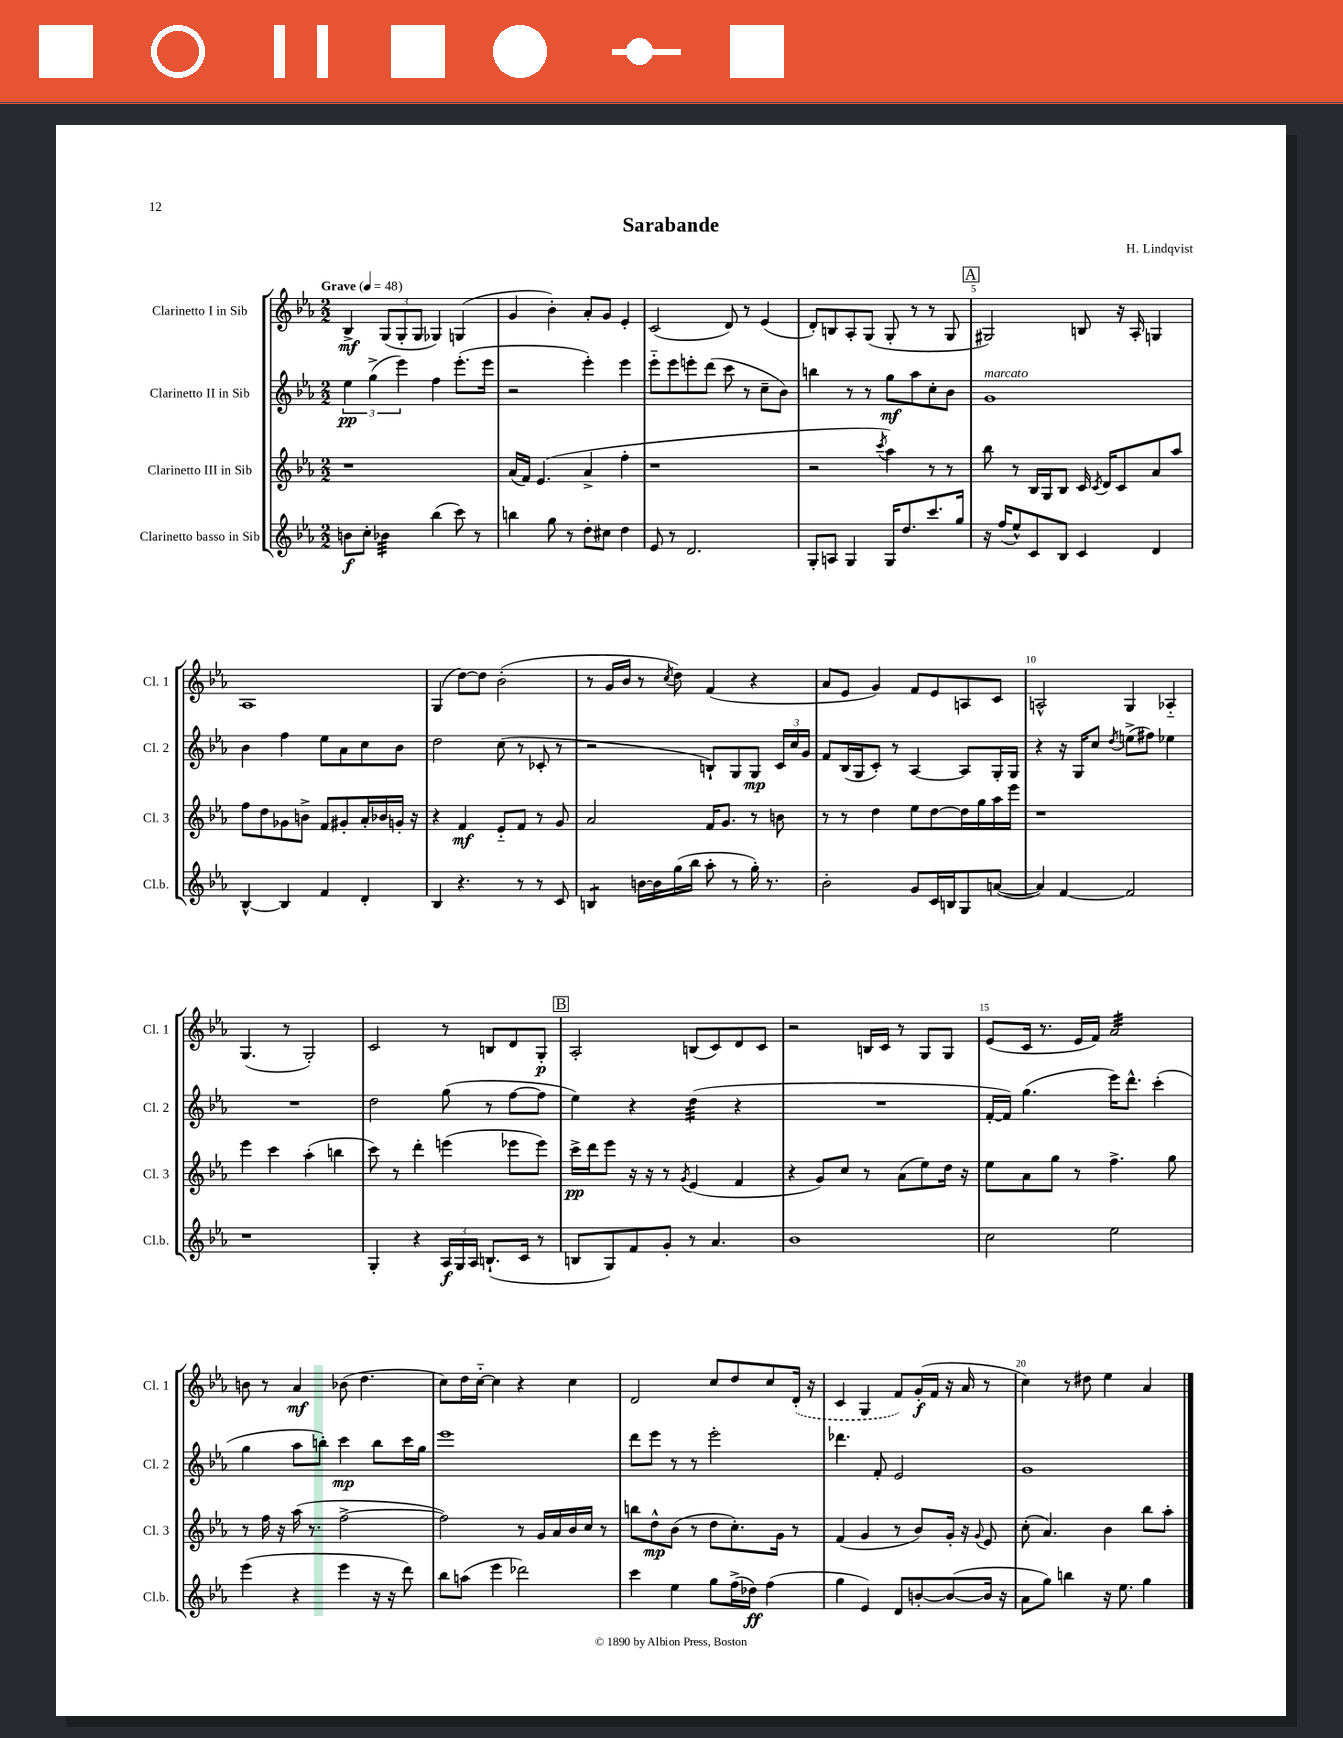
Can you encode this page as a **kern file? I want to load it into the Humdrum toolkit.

**kern	**kern	**kern	**kern
*staff4	*staff3	*staff2	*staff1
*clefG2	*clefG2	*clefG2	*clefG2
*k[b-e-a-]	*k[b-e-a-]	*k[b-e-a-]	*k[b-e-a-]
*M2/2	*M2/2	*M2/2	*M2/2
*MM48	*MM48	*MM48	*MM48
8b\L	1r	6ee-\	4B-^/
8cc'\J	.	.	.
.	.	(6gg^\	.
4b-\	.	.	(12G/L
.	.	6eee-\)	12G'/
.	.	.	12G/J
(4bb-\	.	4ff\	4G-/)
8ccc\)	.	(8.eee-'\L	(4G/
8r	.	.	.
.	.	16eee-\Jk	.
=	=	=	=
4bb\	(16a-/LL	2r	4g/
.	16f/JJ)	.	.
.	(4.e-/	.	.
8gg\	.	.	4b-'\)
8r	.	.	.
8dd'\L	4a-^/	4eee-'\)	8a-'/L
8cc#\J	.	.	8g/J
4dd\	4ff'\	4eee-\	4e-'/
=	=	=	=
8e-/	1r	8eee-'~\L	(2c/
8r	.	8eee-\	.
2.d/	.	8eee'\	.
.	.	(8ddd\J	.
.	.	8ccc\	8d/)
.	.	8r	8r
.	.	8cc~\L	(4e-/
.	.	8b-\J)	.
=	=	=	=
8G'/L	2r	4bb\	8d'/L)
8A/J	.	.	8B/
4G/	.	8r	8A-'/
.	.	8r	(8G/J
.	8qccc/	.	.
16G/LK	4aa-\)	8gg\L	8G'/
8.dd/	.	.	.
.	.	8aa-\	8r
8.ccc/	8r	8cc'\	8r
.	8r	8b-\J	8G/
16gg/Jk	.	.	.
=	=	=	=
16r	8bb-\	1g	2G#/)
(16ff/LK	.	.	.
8ee-^^/)	8r	.	.
8c/	16B-/LL	.	.
.	16G/J	.	.
8B-/J	8B-/J	.	.
4c/	16c/	.	8B/
.	8qc/	.	.
.	16d/LK	.	.
.	8c/	.	16r
.	.	.	16A-'/
4d/	8a-/	.	4G/
.	8aa-/J	.	.
=	=	=	=
[4B-^^/	8ff\L	4b-\	1A-
.	8dd\	.	.
4B-/]	8g-\	4ff\	.
.	8b^\J	.	.
4f/	8f/L	8ee-\L	.
.	8g#'/	8a-\	.
4d'/	16a-'/L	8cc\	.
.	16b-/	.	.
.	16g'/JJ	8b-\J	.
.	16r	.	.
=	=	=	=
4B-/	4r	2dd\	(4G/
4.r	4f/	.	[8dd\L)
.	.	.	8dd\]J
.	8e-'~/L	(8cc\	(2b-'\
8r	8f/J	8r	.
8r	8r	8c-'/	.
8c/	8g/	8r	.
=	=	=	=
4B/	2a-/	2r	8r
.	.	.	16g/LL
.	.	.	16b-/JJ
[16b\LL	.	.	8r
16b\]	.	.	.
.	.	.	8qcc/
(16gg\	.	.	8dd\)
16bb-\JJ	.	.	.
8aa-'\	16f/LK	8B`/L)	(4f/
.	8.g/J	.	.
8r	.	8G/	.
16gg'\)	8r	8G/J	4r
8.r	.	.	.
.	8b\	24c/LL	.
.	.	24cc/	.
.	.	24g/JJ	.
=	=	=	=
2b-'\	8r	8f/L	8a-/L
.	8r	(16B-/L	8e-/J
.	.	16G/J	.
.	4dd\	8c'/J)	4g/)
.	.	8r	.
8g/L	8ee-\L	[4A-/	8f/L
16c/L	[8dd\	.	8e-/
16B/J	.	.	.
8G/	16dd\]L	8A-/]L	8A/
.	16gg\	.	.
([8a/J	16aa-\	16G'/L	8c/J
.	16eee-\JJ	16G/JJ	.
=	=	=	=
4a/])	1r	4r	2A^^/
[4f/	.	16r	.
.	.	16G/LK	.
.	.	8cc/J	.
.	.	8qdd/	.
2f/]	.	(8ee^\L	4G/
.	.	8ff#\J)	.
.	.	4ee-\	4A-'~/
=	=	=	=
1r	4eee-\	1r	(4.G/
.	4ccc\	.	.
.	.	.	8r
.	(4aa-'\	.	2G'/)
.	4bb\	.	.
=	=	=	=
4G'/	8ccc\)	2dd\	2c/
.	8r	.	.
4r	4ddd'\	.	.
24A-/LL	(4eee\	(8gg\	8r
24G/	.	.	.
24A-/JJ	.	.	.
(8.B`/L	.	8r	8B/L
.	8eee-\L	[8ff\L	8d/
16c/Jk	.	.	.
8r	8eee-\J)	8ff\]J	8G'/J
=	=	=	=
8B/L	16ccc^\LL	4ee-\)	2A-'/
.	16ddd\J	.	.
8G/)	8eee-\J	.	.
8f/	16r	4r	.
.	16r	.	.
8g'/J	8r	.	.
.	8qg/	.	.
8r	(4e-/	(4dd\	(8B/L
4.a-/	.	.	8c/)
.	4f/	4r	8d/
.	.	.	8c/J
=	=	=	=
1b-	4r	1r	2r
.	8g/L)	.	.
.	8cc/J	.	.
.	8r	.	16B/LL
.	.	.	16c/JJ
.	(8a-\L	.	8r
.	8ee-\)	.	8G/L
.	16dd\Jk	.	8G/J
.	16r	.	.
=	=	=	=
2cc\	8ee-\L	[16f'/LL	(8e-/L
.	.	16f/]JJ)	.
.	8a-\	(4.gg\	16c/Jk
.	.	.	8.r
.	8gg\J	.	.
.	8r	.	16e-/LL
.	.	.	16f/JJ)
2ee-\	4.ff^\	16eee-\LK)	2a-/
.	.	8.ddd^^\J	.
.	.	(4ccc'\	.
.	8gg\	.	.
=	=	=	=
(4eee-\	8r	4gg\	8b\
.	16ff\	.	8r
.	16r	.	.
4r	(16aa-\	8aa-\L	4a-/
.	8.r	.	.
.	.	8bb'\J)	.
4eee-\	[2ff^\	4ccc\	(8b-\
.	.	.	4.dd\
16r	.	8bb\L	.
16r	.	.	.
8ddd\)	.	16ccc\L	.
.	.	16gg\JJ	.
=	=	=	=
8bb-\L	2ff\])	1eee-	8cc\L)
(8aa\J	.	.	16dd\L
.	.	.	[16cc'~\JJ
4eee-\	.	.	4cc\]
2ddd-\)	8r	.	4r
.	16g/LL	.	.
.	16a-/	.	.
.	16b-/	.	4cc\
.	16cc/JJ	.	.
.	8r	.	.
=	=	=	=
4ccc\	8bb\L	8ddd\L	2d/
.	8dd^^\	8eee-\J	.
4ee-\	(8b-\J	8r	.
.	8r	8r	.
8gg\L	8dd\L	2eee-'\	8cc/L
(16ff^\L	8.cc'\)	.	8dd/
16dd-\JJ)	.	.	.
(4ff\	.	.	8cc/
.	16g\Jk	.	.
.	8r	.	(16d'/Jk
.	.	.	16r
=	=	=	=
4gg\	(4f/	4.ddd-\	4c/
4e-/)	4g/	.	4G/
.	.	8f'/	.
8d/L	8r	2e-/	8f/L)
[8b'/	8b-/L)	.	(16g'/L
.	.	.	16f/JJ
(8b/_	16g'/Jk	.	16r
.	16r	.	16a-/
.	8qqg/	.	.
16b/]Jk	8e-/	.	8r
16r	.	.	.
=	=	=	=
8a-\L	(8cc'\	1g	4cc\)
8gg\J)	4.a-/)	.	.
4bb\	.	.	8r
.	.	.	8dd#\
16r	4b-\	.	4ee-\
8.ee-\	.	.	.
4gg\	8bb-\L	.	4a-/
.	8aa-'\J	.	.
==	==	==	==
*-	*-	*-	*-
